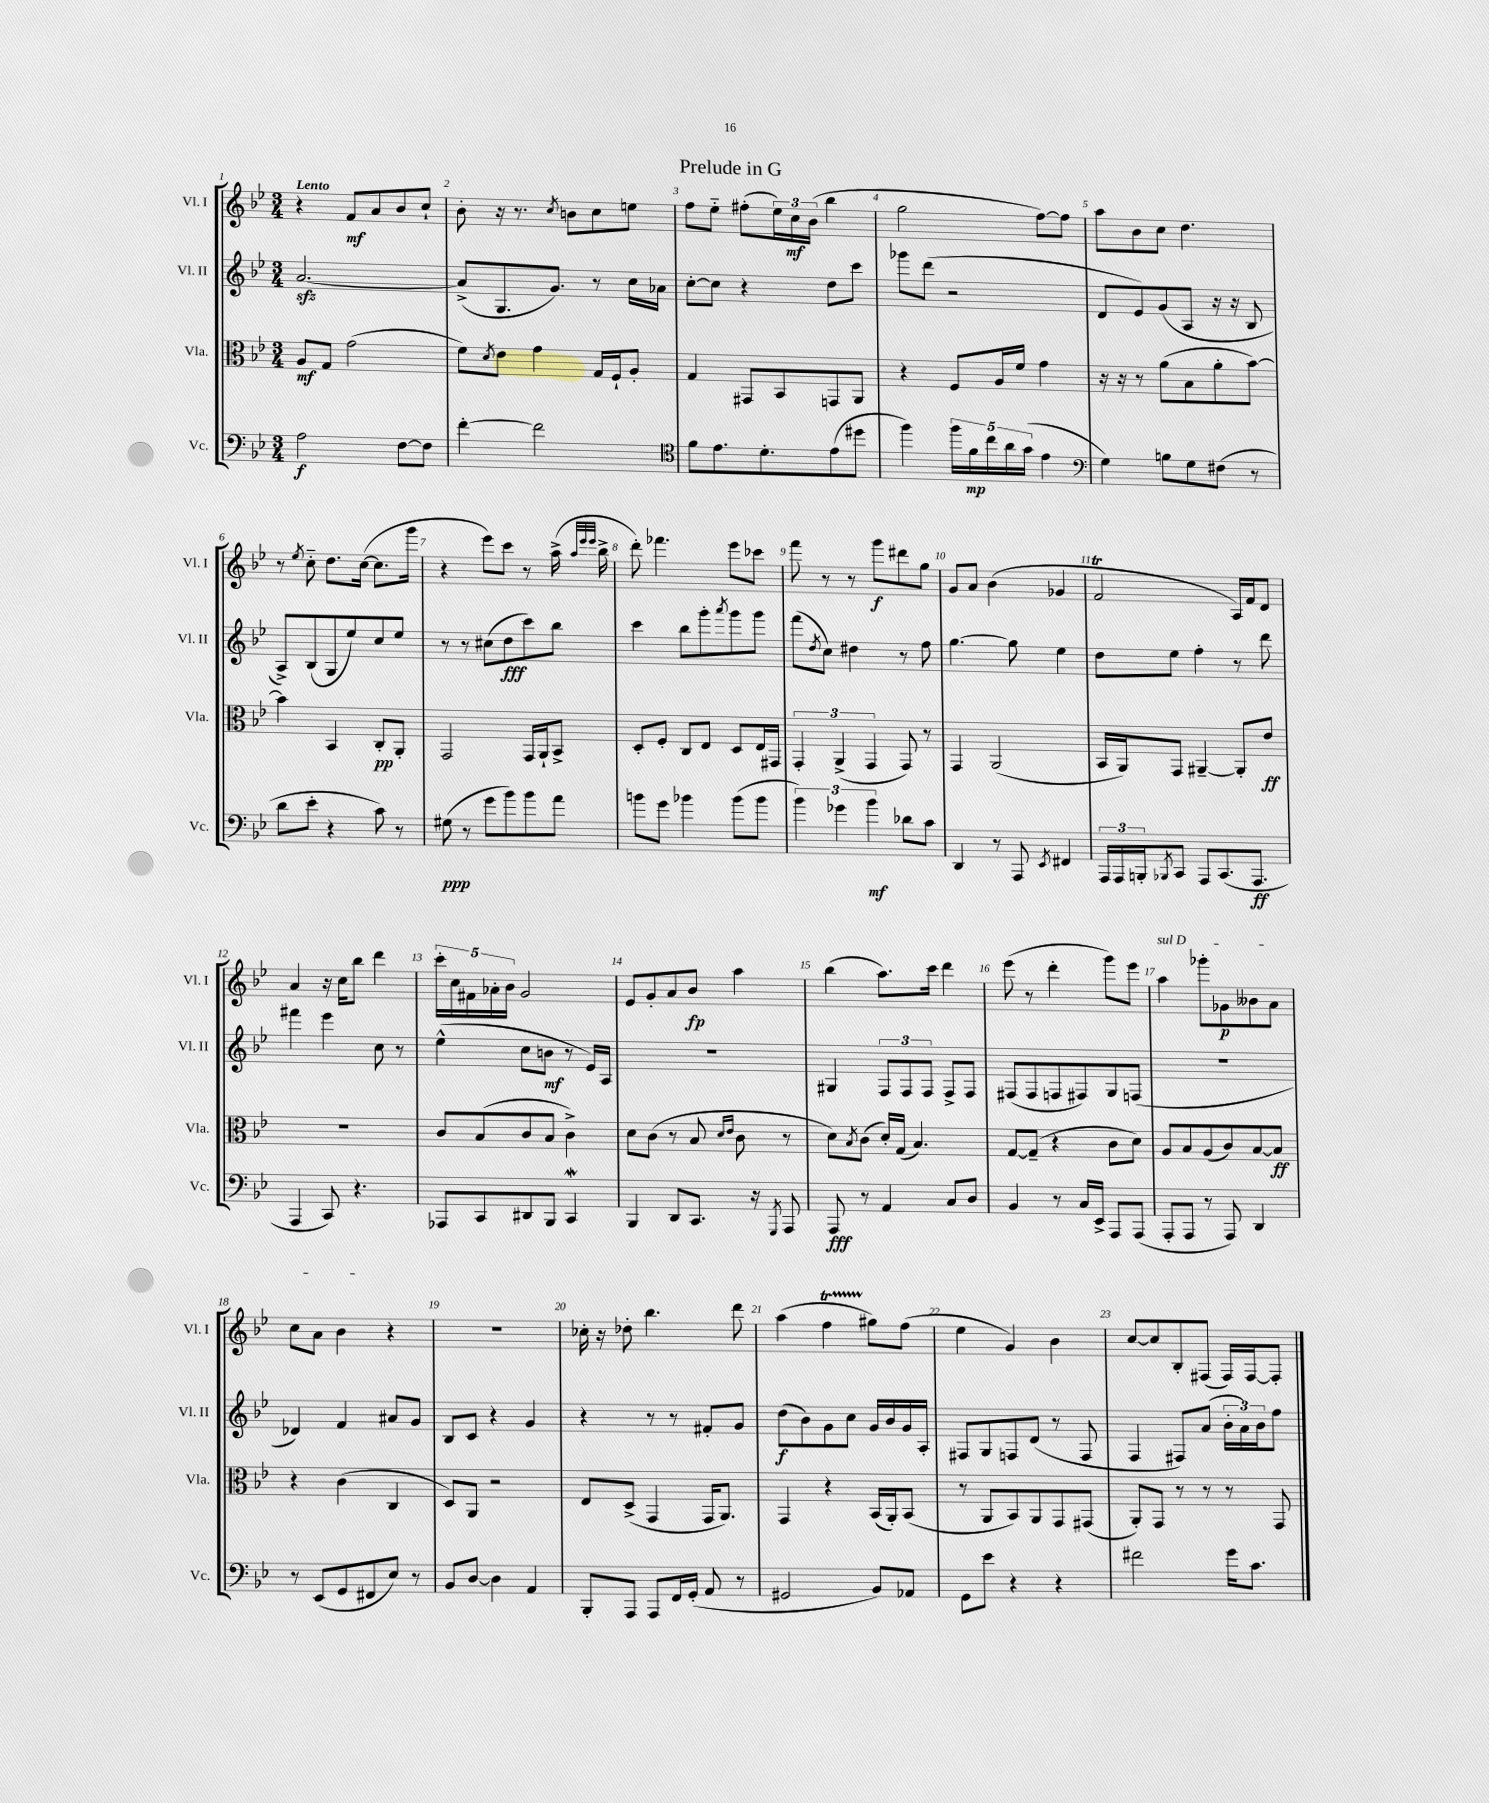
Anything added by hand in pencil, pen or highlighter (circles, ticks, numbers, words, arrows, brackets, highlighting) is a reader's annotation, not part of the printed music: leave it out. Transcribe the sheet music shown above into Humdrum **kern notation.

**kern	**kern	**kern	**kern
*staff4	*staff3	*staff2	*staff1
*clefF4	*clefC3	*clefG2	*clefG2
*k[b-e-]	*k[b-e-]	*k[b-e-]	*k[b-e-]
*M3/4	*M3/4	*M3/4	*M3/4
2A	8A	[2.a	4r
.	8G	.	.
.	(2g	.	8f
.	.	.	8a
[8F	.	.	8b-
8F]	.	.	8cc`
=	=	=	=
[4f'	8f)	(8a^]	8b-'
.	8qd	.	.
.	8e-	8.G	16r
.	.	.	8.r
2f]	4g	.	.
.	.	8.g)	.
.	.	.	8qcc
.	.	.	8b
.	16G	8r	8cc
.	16F`	.	.
.	8A'	16cc	8ee
.	.	16a-	.
=	=	=	=
*clefC4	*	*	*
8f	4G	[8cc'	8ff
8.e-	.	8cc]	8ee-'~
.	8GG#	4r	(8ff#'
8.d'	.	.	.
.	8BB-	.	24ee-)
.	.	.	24cc
.	.	.	(24b-
(8e-	8GG	8dd	4bb-
8dd#	8AA	8ccc	.
=	=	=	=
4ff)	4r	8ggg-	2gg
.	.	(8ddd	.
20ff	8F	2r	.
20f	.	.	.
20cc	.	.	.
.	16A	.	.
20a	.	.	.
.	16f	.	.
(20g	.	.	.
4e-	4g	.	[8ff)
.	.	.	8ff]
=	=	=	=
*clefF4	*	*	*
4G)	16r	8d	8aa
.	16r	.	.
.	8r	8e-)	8b-
8B	(8a	(8g	8cc
8G	8B-	8A	4.dd
(8F#	8a'	16r	.
.	.	16r	.
8r	[8b-)	8B-	.
=	=	=	=
8d	4b-]	8A^)	8r
.	.	.	8qee-
8e-'	.	(8B-	8cc'~
4r	4BB-	8G	8.dd
.	.	8ee-)	.
.	.	.	([16cc
8c)	8C'	8cc	8.cc]
8r	8AA'	8ee-	.
.	.	.	16ggg
=	=	=	=
(8G#	2GG	8r	4r
8r	.	8r	.
8g	.	(8cc#	8eee-)
8b-)	.	8dd	8ccc
8b-	16GG	8ccc)	8r
.	16AA`	.	.
8a	8BB-^	8bb-	(16aa^
.	.	.	32qqaa
.	.	.	32qqeee-
.	.	.	32qqeee-
.	.	.	16bb-^
=	=	=	=
8b	8D'	4ccc	8ddd')
8g	8F'	.	4.fff-
4b-	8C	8bb-	.
.	8E-	8ggg'	.
.	.	8qaaa	.
(8b-	8D	8ggg	8eee-
8b-	16E-	8ggg	8ccc-
.	16GG#	.	.
=	=	=	=
6b-)	6GG'	(8fff	8fff
.	.	8qdd	.
.	.	8cc)	8r
6g-	(6AA^	.	.
.	.	4dd#	8r
6b-	6GG	.	.
.	.	.	8ggg
8d-	8GG)	8r	8ddd#
8c	8r	8ff	8gg
=	=	=	=
4DD	4GG	[4.gg	8g
.	.	.	8a
8r	(2AA	.	(4b-
8AAA	.	8gg]	.
8qEE-	.	.	.
4FF#	.	4ee-	4g-
=	=	=	=
24AAA	16BB-	8dd	2f
24AAA	.	.	.
.	16AA)	.	.
24BBB'	.	.	.
8qBBB-	.	.	.
8CC	8GG	8ee-	.
8AAA	[4AA#~	4ff'	.
(8.CC	.	.	.
.	8AA#']	8r	16A)
8.AAA	.	.	16f
.	8e-	8ddd	8d
=	=	=	=
4AAA	2.r	4fff#	4a
8CC)	.	4eee-	16r
.	.	.	16cc
4.r	.	.	8bb-
.	.	8cc	4ddd
.	.	8r	.
=	=	=	=
8AAA-	8c	(4ee-^^	20ccc'
.	.	.	20cc
.	.	.	20f#
8CC	(8B-	.	.
.	.	.	20a-'
.	.	.	20b-
8DD#	8c	8cc	2g
8BBB-	8B-	8b	.
4CC	4c^)	8r	.
.	.	16e-)	.
.	.	16A	.
=	=	=	=
4BBB-	8d	2.r	8e-
.	(8c	.	8g'
8DD	8r	.	8a
8.CC	8B-	.	8b-
.	16qqd	.	.
.	16qqe-	.	.
.	8c	.	4aa
16r	.	.	.
8qGGG	.	.	.
8AAA	8r	.	.
=	=	=	=
8AAA	8d)	4G#	(4bb-
.	8qB-	.	.
8r	(8c	.	.
4AA	16d')	12F	8.aa)
.	(16G	.	.
.	.	12F	.
.	4.B-)	.	.
.	.	12F	.
.	.	.	16ccc
8C	.	8F^	4ddd
8D	.	8F	.
=	=	=	=
4BB-	[8G	(8F#	(8eee-
.	(8G~]	8F#	8r
8r	4r	8F	4ddd'
16C	.	8F#)	.
16EE-^	.	.	.
8AAA	8c	8G	8ggg)
(8AAA	8d)	(8F	8eee-
=	=	=	=
8AAA'	8A	2.r	4aa
8AAA	8B-	.	.
8r	(8A	.	8ggg-'
8AAA)	8c)	.	8g-
4DD	[8B-	.	8b--
.	8B-]	.	8a
=	=	=	=
8r	4r	4d-)	8cc
(8EE-	.	.	8a
8GG	(4c	4f	4b-
8FF#	.	.	.
8E-)	4C	8a#	4r
8r	.	8g	.
=	=	=	=
8BB-	8D)	8B-	2.r
[8D	8AA	8c	.
4D]	2r	4r	.
4AA	.	4g	.
=	=	=	=
8BBB-'	8E-	4r	16cc-'
.	.	.	16r
8AAA	(8D^	.	8dd-'
8AAA	4GG	8r	4.bb-
16FF	.	8r	.
(16GG'	.	.	.
8AA	16GG	8f#'	.
.	8.AA)	.	.
8r	.	8g	8ddd
=	=	=	=
2GG#	4GG	(8dd	(4aa
.	.	8b-)	.
.	4r	8g	4ff
.	.	8cc	.
8BB-)	(16BB-	16g	8gg#)
.	16AA')	16b-	.
8AA-	(8BB-	16g	(8ff
.	.	16A'	.
=	=	=	=
8GG	8r	8F#	4ee-
8e-	8AA	8G	.
4r	8BB-)	8F	4g)
.	8AA	(8d	.
4r	8GG	8r	4b-
.	(8GG#	8F	.
=	=	=	=
2f#	8AA')	4F	[8cc
.	8GG	.	8cc]
.	8r	8F#)	8B-'
.	8r	(8a	(8F#
16g	8r	24b-'	16F#)
.	.	24a)	.
8.c	.	.	[16F#
.	.	24b-	.
.	8GG	8ff	8F#']
==	==	==	==
*-	*-	*-	*-
